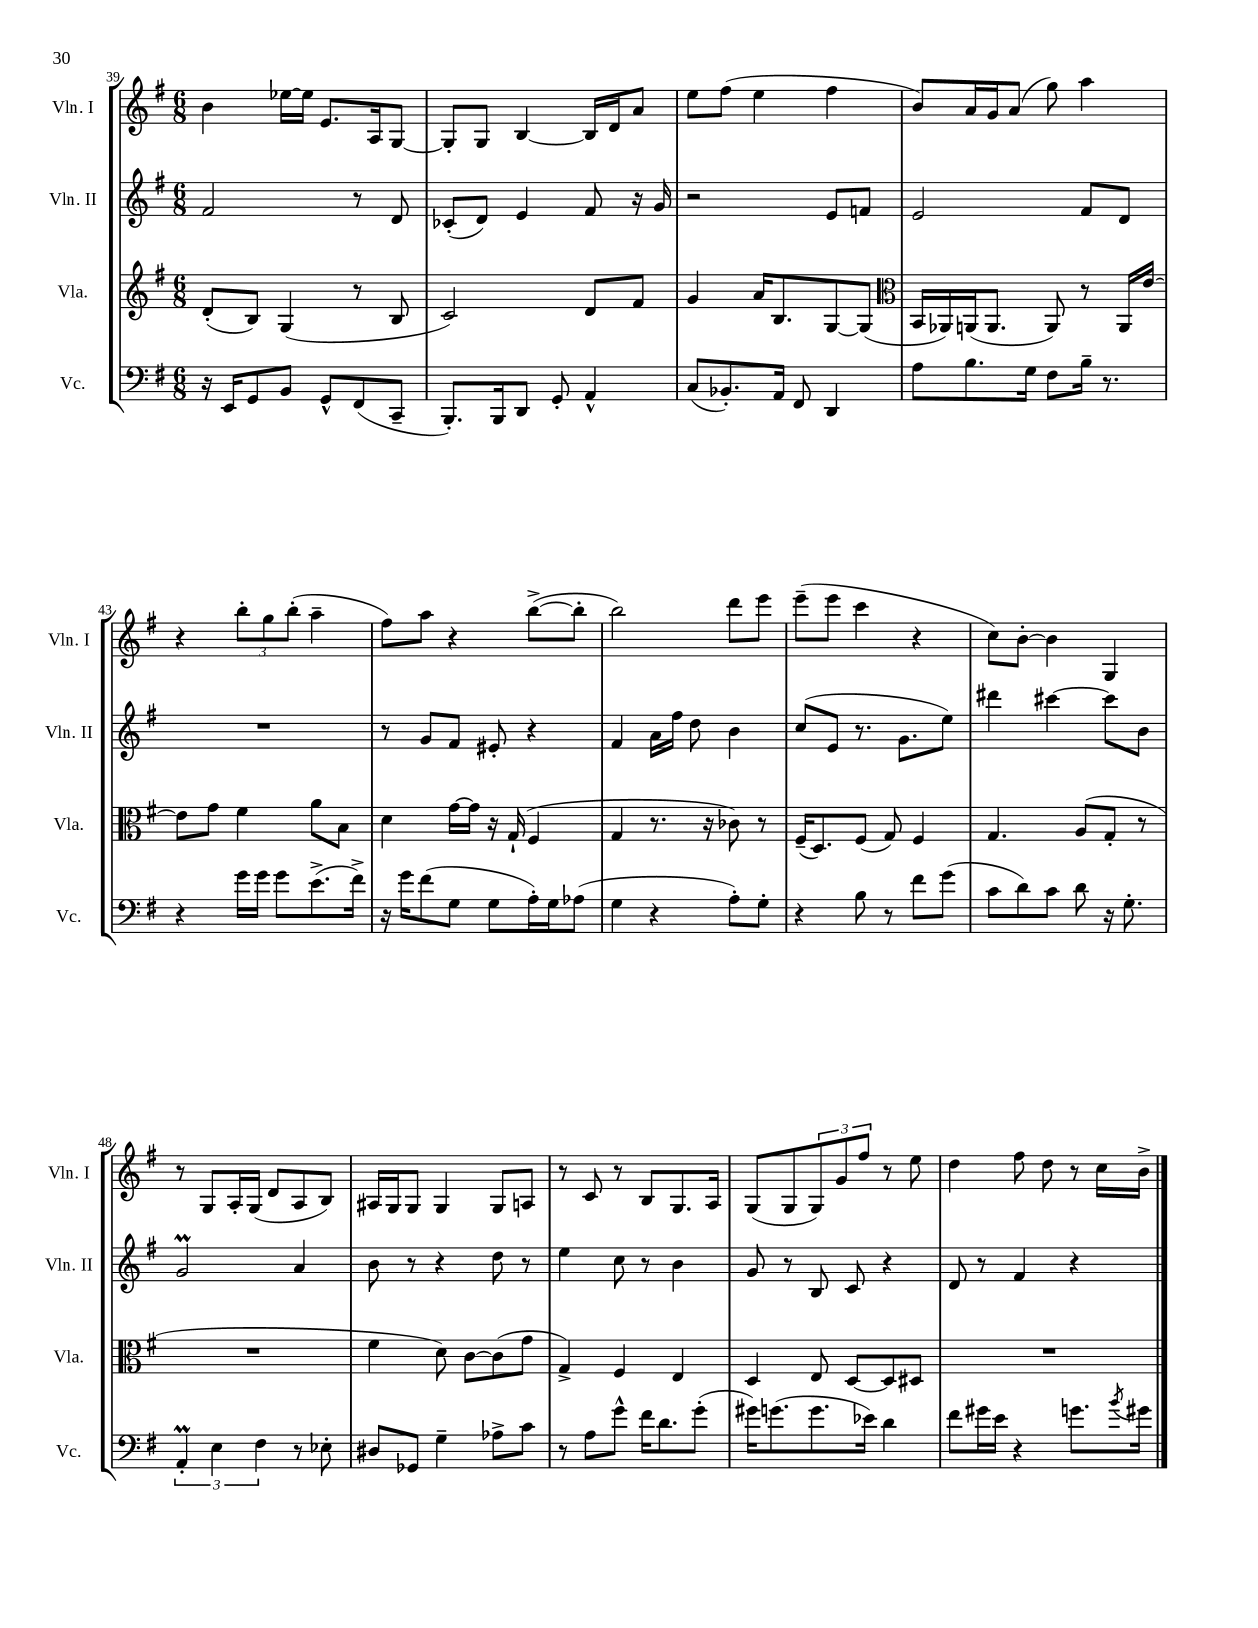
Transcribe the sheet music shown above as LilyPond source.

<<
\new StaffGroup <<
\new Staff = "s0" \with { instrumentName = "Vln. I" shortInstrumentName = "Vln. I" } {
    \clef treble \key g \major \numericTimeSignature \time 6/8
    b'4 ees''16~ ees''16 e'8. a16 g8~ |
    g8-. g8 b4~ b16 d'16 a'8 |
    e''8 fis''8( e''4 fis''4 |
    b'8) a'16 g'16 a'8( g''8) a''4 |
    r4 \tuplet 3/2 { b''8-. g''8 b''8-.( } a''4-- |
    fis''8) a''8 r4 b''8~->( b''8-. |
    b''2) d'''8 e'''8 |
    e'''8--( e'''8 c'''4 r4 |
    c''8) b'8~-. b'4 g4 |
    r8 g8 a16-. g16( d'8 a8 b8) |
    ais16 g16 g8 g4 g8 a8 |
    r8 c'8 r8 b8 g8. a16 |
    g8( g8 \tuplet 3/2 { g8) g'8 fis''8 } r8 e''8 |
    d''4 fis''8 d''8 r8 c''16 b'16-> \bar "|." |
}
\new Staff = "s1" \with { instrumentName = "Vln. II" shortInstrumentName = "Vln. II" } {
    \clef treble \key g \major \numericTimeSignature \time 6/8
    fis'2 r8 d'8 |
    ces'8-.( d'8) e'4 fis'8 r16 g'16 |
    r2 e'8 f'8 |
    e'2 fis'8 d'8 |
    R2. |
    r8 g'8 fis'8 eis'8-. r4 |
    fis'4 a'16 fis''16 d''8 b'4 |
    c''8( e'8 r8. g'8. e''8) |
    dis'''4 cis'''4~ cis'''8 b'8 |
    g'2\prall a'4 |
    b'8 r8 r4 d''8 r8 |
    e''4 c''8 r8 b'4 |
    g'8 r8 b8 c'8 r4 |
    d'8 r8 fis'4 r4 \bar "|." |
}
\new Staff = "s2" \with { instrumentName = "Vla." shortInstrumentName = "Vla." } {
    \clef treble \key g \major \numericTimeSignature \time 6/8
    d'8-.( b8) g4( r8 b8 |
    c'2) d'8 fis'8 |
    g'4 a'16 b8. g8~ g8( |
    \clef alto b,16 aes,16) a,16( a,8. a,8) r8 a,16 e'16~ |
    e'8 g'8 fis'4 a'8 b8 |
    d'4 g'16~ g'16 r16 g16-!( fis4 |
    g4 r8. r16 ces'8) r8 |
    fis16--( d8.) fis8( g8) fis4 |
    g4. a8( g8-. r8 |
    R2. |
    fis'4 d'8) c'8~ c'8( g'8 |
    g4->) fis4 e4 |
    d4 e8 d8~ d8 dis8 |
    R2. \bar "|." |
}
\new Staff = "s3" \with { instrumentName = "Vc." shortInstrumentName = "Vc." } {
    \clef bass \key g \major \numericTimeSignature \time 6/8
    r16 e,16 g,8 b,8 g,8-^ fis,8( c,8-- |
    b,,8.-.) b,,16 d,8 g,8-. a,4-^ |
    c8( bes,8.-.) a,16 fis,8 d,4 |
    a8 b8. g16 fis8 b16-- r8. |
    r4 g'16 g'16 g'8 e'8.->( fis'16->) |
    r16 g'16 fis'8( g8 g8 a16-.) g16 aes8( |
    g4 r4 a8-.) g8-. |
    r4 b8 r8 fis'8 g'8( |
    c'8 d'8) c'8 d'8 r16 g8.-. |
    \tuplet 3/2 { a,4-.\prall e4 fis4 } r8 ees8-. |
    dis8 ges,8 g4-- aes8-> c'8 |
    r8 a8 g'8-^ fis'16 d'8. g'8-.( |
    gis'16) g'8.( g'8. ees'16) d'4 |
    fis'8 gis'16 e'16 r4 g'8. \acciaccatura { b'8 } gis'16 \bar "|." |
}
>>
>>
\layout { \context { \Score currentBarNumber = #39 } }
